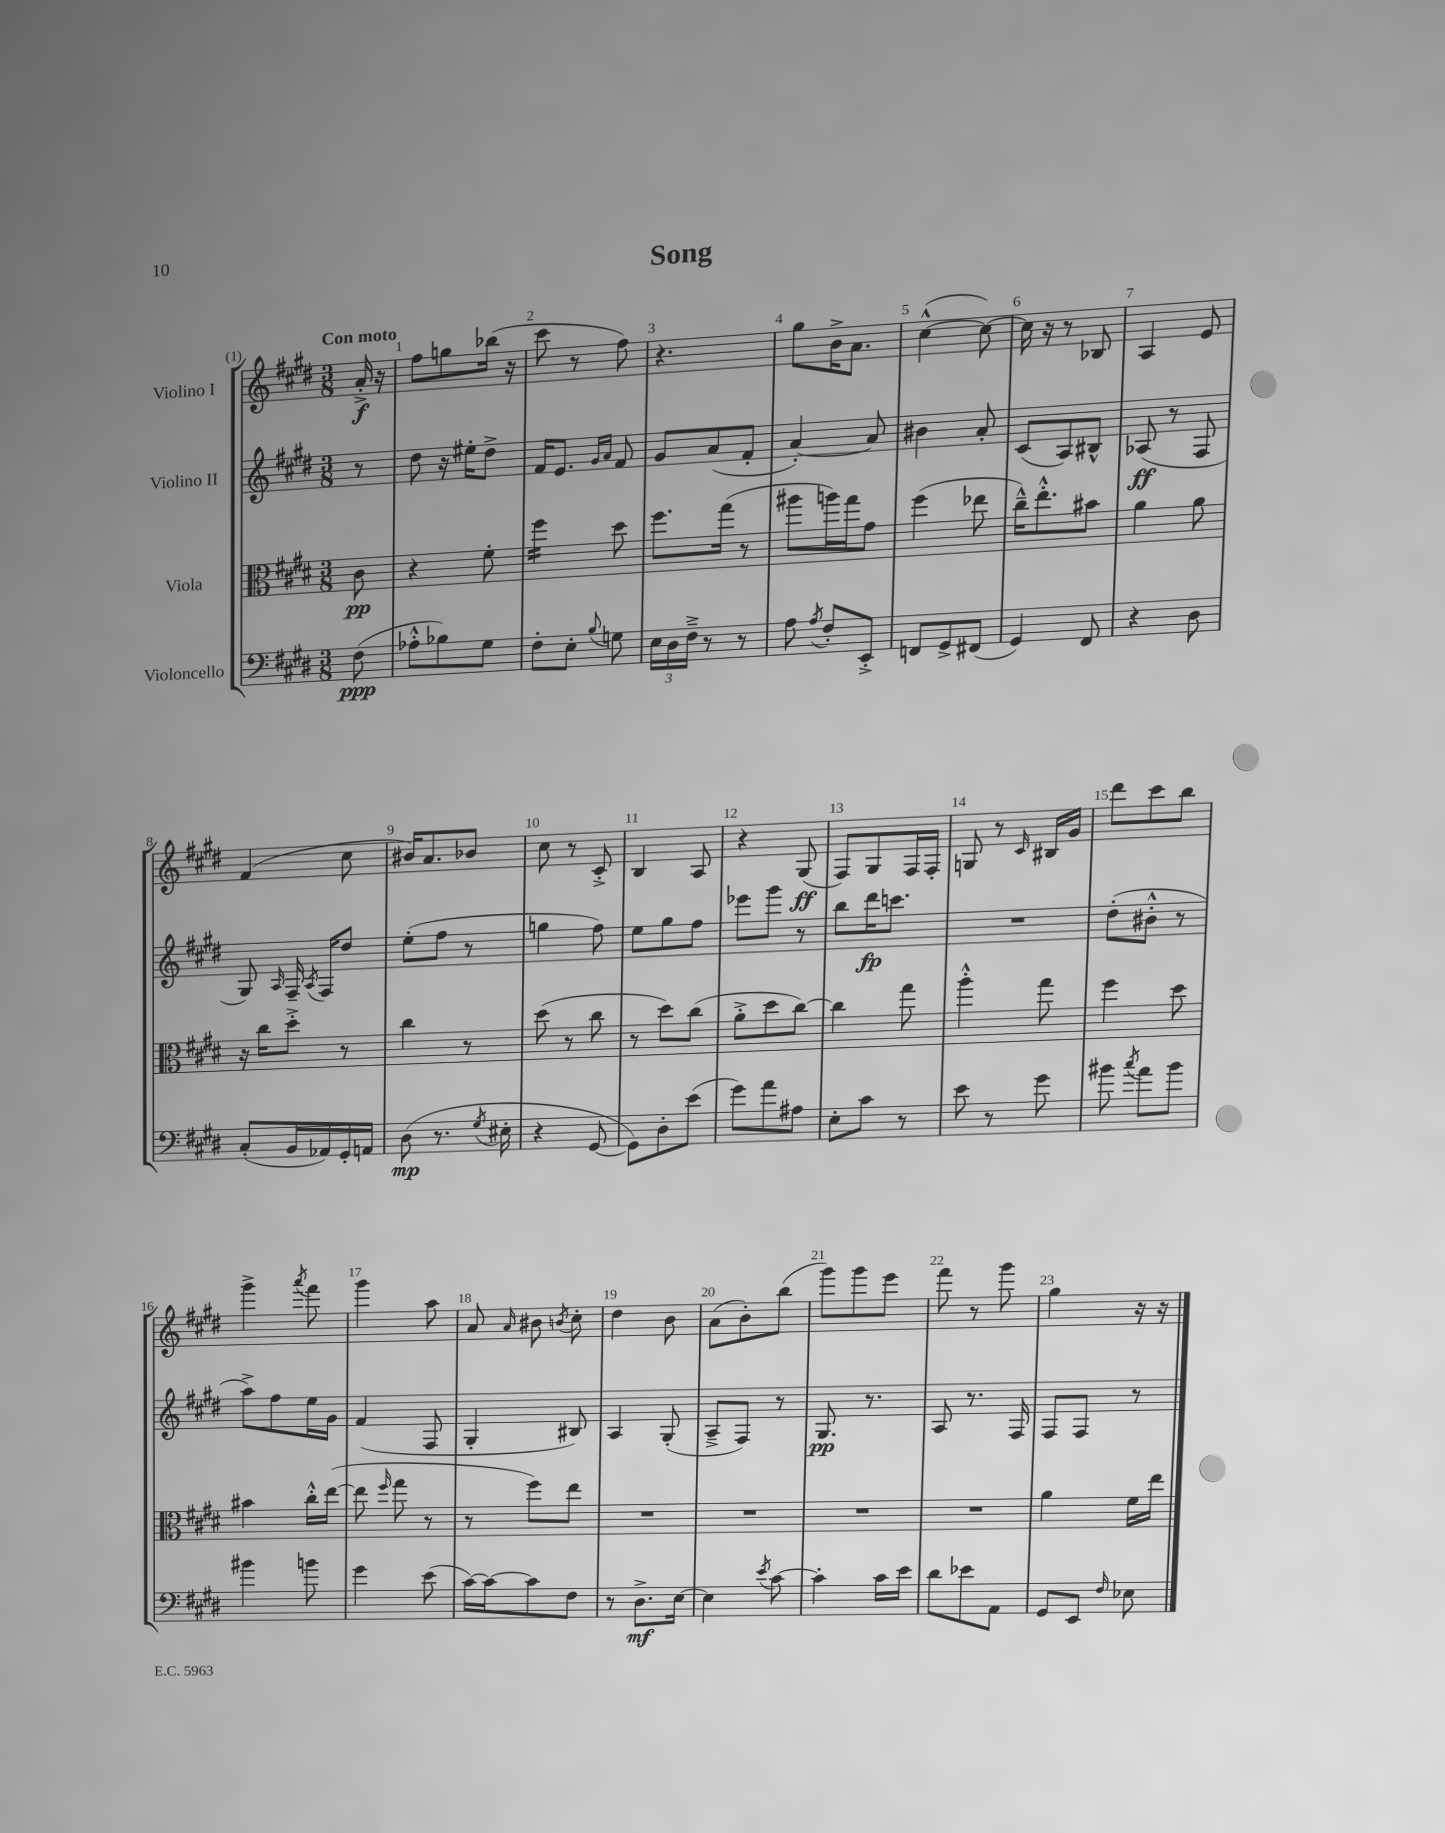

**kern	**dynam	**kern	**dynam	**kern	**dynam	**kern	**dynam
*part4	*part4	*part3	*part3	*part2	*part2	*part1	*part1
*staff4	*staff4	*staff3	*staff3	*staff2	*staff2	*staff1	*staff1
*I"Violoncello	*	*I"Viola	*	*I"Violino II	*	*I"Violino I	*
*clefF4	*	*clefC3	*	*clefG2	*	*clefG2	*
*k[f#c#g#d#]	*	*k[f#c#g#d#]	*	*k[f#c#g#d#]	*	*k[f#c#g#d#]	*
*M3/8	*	*M3/8	*	*M3/8	*	*M3/8	*
=	=	=	=	=	=	=	=
!	!	!	!	!	!	!LO:TX:a:B:t=Con moto	!
(8F#\	ppp	8c#\	pp	8r	.	16a'^/	f
.	.	.	.	.	.	16r	.
=1	=1	=1	=1	=1	=1	=1	=1
8A-X'^^\L	.	4r	.	8dd#\	.	8ff#\L	.
8B-X\)	.	.	.	16r	.	8ggn\	.
.	.	.	.	16ee#X'\KL	.	.	.
8G#\J	.	8f#'\	.	8dd#^\J	.	(16bb-X\Jk	.
.	.	.	.	.	.	16r	.
=2	=2	=2	=2	=2	=2	=2	=2
*	*	*tremolo	*	*	*	*	*
8F#'\L	.	16ff#\LL	.	16f#/KL	.	8ccc#\	.
.	.	16ff#\	.	8.e/J	.	.	.
8E'\J	.	16ff#\	.	.	.	8r	.
.	.	16ff#\JJ	.	.	.	.	.
*	*	*Xtremolo	*	*	*	*	*
.	.	.	.	16qqg#/LL	.	.	.
8qqB/	.	.	.	16qqa/JJ	.	.	.
8Gn\	.	8dd#\	.	8f#/	.	8ff#\)	.
=3	=3	=3	=3	=3	=3	=3	=3
24E\LL	.	8.ff#\L	.	8g#/L	.	4.r	.
24D#\	.	.	.	.	.	.	.
24F#~^\JJ	.	.	.	.	.	.	.
8r	.	.	.	(8a/	.	.	.
.	.	(16gg#\Jk	.	.	.	.	.
8r	.	8r	.	8f#'/J	.	.	.
=4	=4	=4	=4	=4	=4	=4	=4
8A\	.	8aa#X\L	.	[4a'/)	.	8gg#\L	.
8qA/	.	.	.	.	.	.	.
8F#'/L	.	16aan\L)	.	.	.	16b^\K	.
.	.	16gg#\J	.	.	.	8.a\J	.
8EE'^/J	.	8g#\J	.	8a/]	.	.	.
=5	=5	=5	=5	=5	=5	=5	=5
8FFn/L	.	(4ff#\	.	4b#X\	.	([4cc#^^\	.
8GG#^/	.	.	.	.	.	.	.
(8FF#X/J	.	8ee-X\	.	8a'/	.	8cc#\_)	.
=6	=6	=6	=6	=6	=6	=6	=6
4GG#/)	.	16cc#~^^\KL)	.	(8c#/L	.	16cc#\]	.
.	.	8.ee'^^\	.	.	.	16r	.
.	.	.	.	8A/)	.	8r	.
8FF#/	.	8b#X\J	.	8B#X^^/J	.	8B-X/	.
=7	=7	=7	=7	=7	=7	=7	=7
4r	.	4a\	.	(8A-X/	ff	4A/	.
.	.	.	.	8r	.	.	.
8D#\	.	8a\	.	8F#/	.	8e/	.
!!LO:LB:g=z
=8	=8	=8	=8	=8	=8	=8	=8
(8C#'/L	.	16r	.	8G#/)	.	(4f#/	.
.	.	16cc#\KL	.	.	.	.	.
.	.	.	.	16qqA/	.	.	.
16BB/L	.	8dd#'^\J	.	16F#~/	.	.	.
.	.	.	.	8qA/	.	.	.
16AA-X/)	.	.	.	16F#/KL	.	.	.
16GG#'/	.	8r	.	8dd#/J	.	8cc#\	.
16AAn/JJ	.	.	.	.	.	.	.
=9	=9	=9	=9	=9	=9	=9	=9
(8D#\	mp	4cc#\	.	(8ee'\L	.	16b#X/KL)	.
.	.	.	.	.	.	8.a/	.
8.r	.	.	.	8ff#\J	.	.	.
.	.	8r	.	8r	.	8b-X/J	.
8qG#/	.	.	.	.	.	.	.
16E#X'\	.	.	.	.	.	.	.
=10	=10	=10	=10	=10	=10	=10	=10
4r	.	(8dd#\	.	4ggn\	.	8cc#\	.
.	.	8r	.	.	.	8r	.
[8GG#/	.	8cc#\	.	8ff#\)	.	8c#'^/	.
=11	=11	=11	=11	=11	=11	=11	=11
8GG#\L])	.	8r	.	8ee\L	.	4B/	.
8D#'\	.	8dd#\L)	.	8gg#\	.	.	.
(8e\J	.	(8cc#\J	.	8ff#\J	.	8A/	.
=12	=12	=12	=12	=12	=12	=12	=12
8g#\L)	.	8a'^\L	.	8eee-X\L	.	4r	.
8a\	.	8dd#\	.	8ggg#\J	.	.	.
8A#X\J	.	[8cc#\J)	.	8r	.	(8G#/	ff
=13	=13	=13	=13	=13	=13	=13	=13
8E'\L	.	4cc#\]	.	8bb\L	.	8F#/L)	.
8c#\J	.	.	.	16ddd#\K	fp	8G#/	.
.	.	.	.	8.cccn\J	.	.	.
8r	.	8gg#\	.	.	.	16F#/L	.
.	.	.	.	.	.	16F#'/JJ	.
=14	=14	=14	=14	=14	=14	=14	=14
8e\	.	4aa'^^\	.	4.r	.	8Gn/	.
8r	.	.	.	.	.	8r	.
.	.	.	.	.	.	16qqc#/	.
8g#\	.	8gg#\	.	.	.	16B#X/LL	.
.	.	.	.	.	.	16g#/JJ	.
=15	=15	=15	=15	=15	=15	=15	=15
8b#X\	.	4ff#\	.	(8dd#'\L	.	8ddd#\L	.
8qcc#/	.	.	.	.	.	.	.
8a\L	.	.	.	8b#X'^^\J	.	8ccc#\	.
8b#\J	.	8dd#\	.	8r	.	8bb\J	.
!!LO:LB:g=z
=16	=16	=16	=16	=16	=16	=16	=16
4b#X\	.	4b#X\	.	8aa^\L)	.	4ggg#^\	.
.	.	.	.	8ff#\	.	.	.
.	.	.	.	.	.	8qaaa/	.
8bn\	.	16cc#'^^\LL	.	16ee\L	.	8fff#\	.
.	.	([16ee\JJ	.	16g#\JJ	.	.	.
=17	=17	=17	=17	=17	=17	=17	=17
4g#\	.	8ee\]	.	(4f#/	.	4ggg#\	.
.	.	16qqff#/	.	.	.	.	.
.	.	8gg#\	.	.	.	.	.
(8e\	.	8r	.	8F#/	.	8aa\	.
=18	=18	=18	=18	=18	=18	=18	=18
[16c#\LL)	.	8r	.	4G#'/	.	8a/	.
16c#\J_	.	.	.	.	.	.	.
.	.	.	.	.	.	16qqa/	.
8c#\]	.	8ff#\L)	.	.	.	8b#X\	.
.	.	.	.	.	.	8qbn/	.
8F#\J	.	8ee\J	.	8B#X/)	.	8cc#'\	.
=19	=19	=19	=19	=19	=19	=19	=19
8r	.	4.r	.	4A/	.	4dd#\	.
8.D#^\L	mf	.	.	.	.	.	.
.	.	.	.	(8G#'/	.	8b\	.
[16E\Jk	.	.	.	.	.	.	.
=20	=20	=20	=20	=20	=20	=20	=20
4E\]	.	4.r	.	8A~^/L	.	(8a\L	.
.	.	.	.	8F#/J)	.	8b'\)	.
8qe/	.	.	.	.	.	.	.
[8c#\	.	.	.	8r	.	(8bb\J	.
=21	=21	=21	=21	=21	=21	=21	=21
4c#'\]	.	4.r	.	8.G#/	pp	8ggg#\L)	.
.	.	.	.	.	.	8ggg#\	.
.	.	.	.	8.r	.	.	.
16c#\LL	.	.	.	.	.	8eee\J	.
16e\JJ	.	.	.	.	.	.	.
=22	=22	=22	=22	=22	=22	=22	=22
8d#\L	.	4.r	.	8A/	.	8fff#\	.
8e-X\	.	.	.	8.r	.	8r	.
8AA\J	.	.	.	.	.	8ggg#\	.
.	.	.	.	16F#/	.	.	.
=23	=23	=23	=23	=23	=23	=23	=23
8GG#/L	.	4a\	.	8F#/L	.	4gg#\	.
8EE/J	.	.	.	8F#/J	.	.	.
16qqF#/	.	.	.	.	.	.	.
8E-X\	.	16f#\LL	.	8r	.	16r	.
.	.	16ee\JJ	.	.	.	16r	.
==	==	==	==	==	==	==	==
*-	*-	*-	*-	*-	*-	*-	*-
